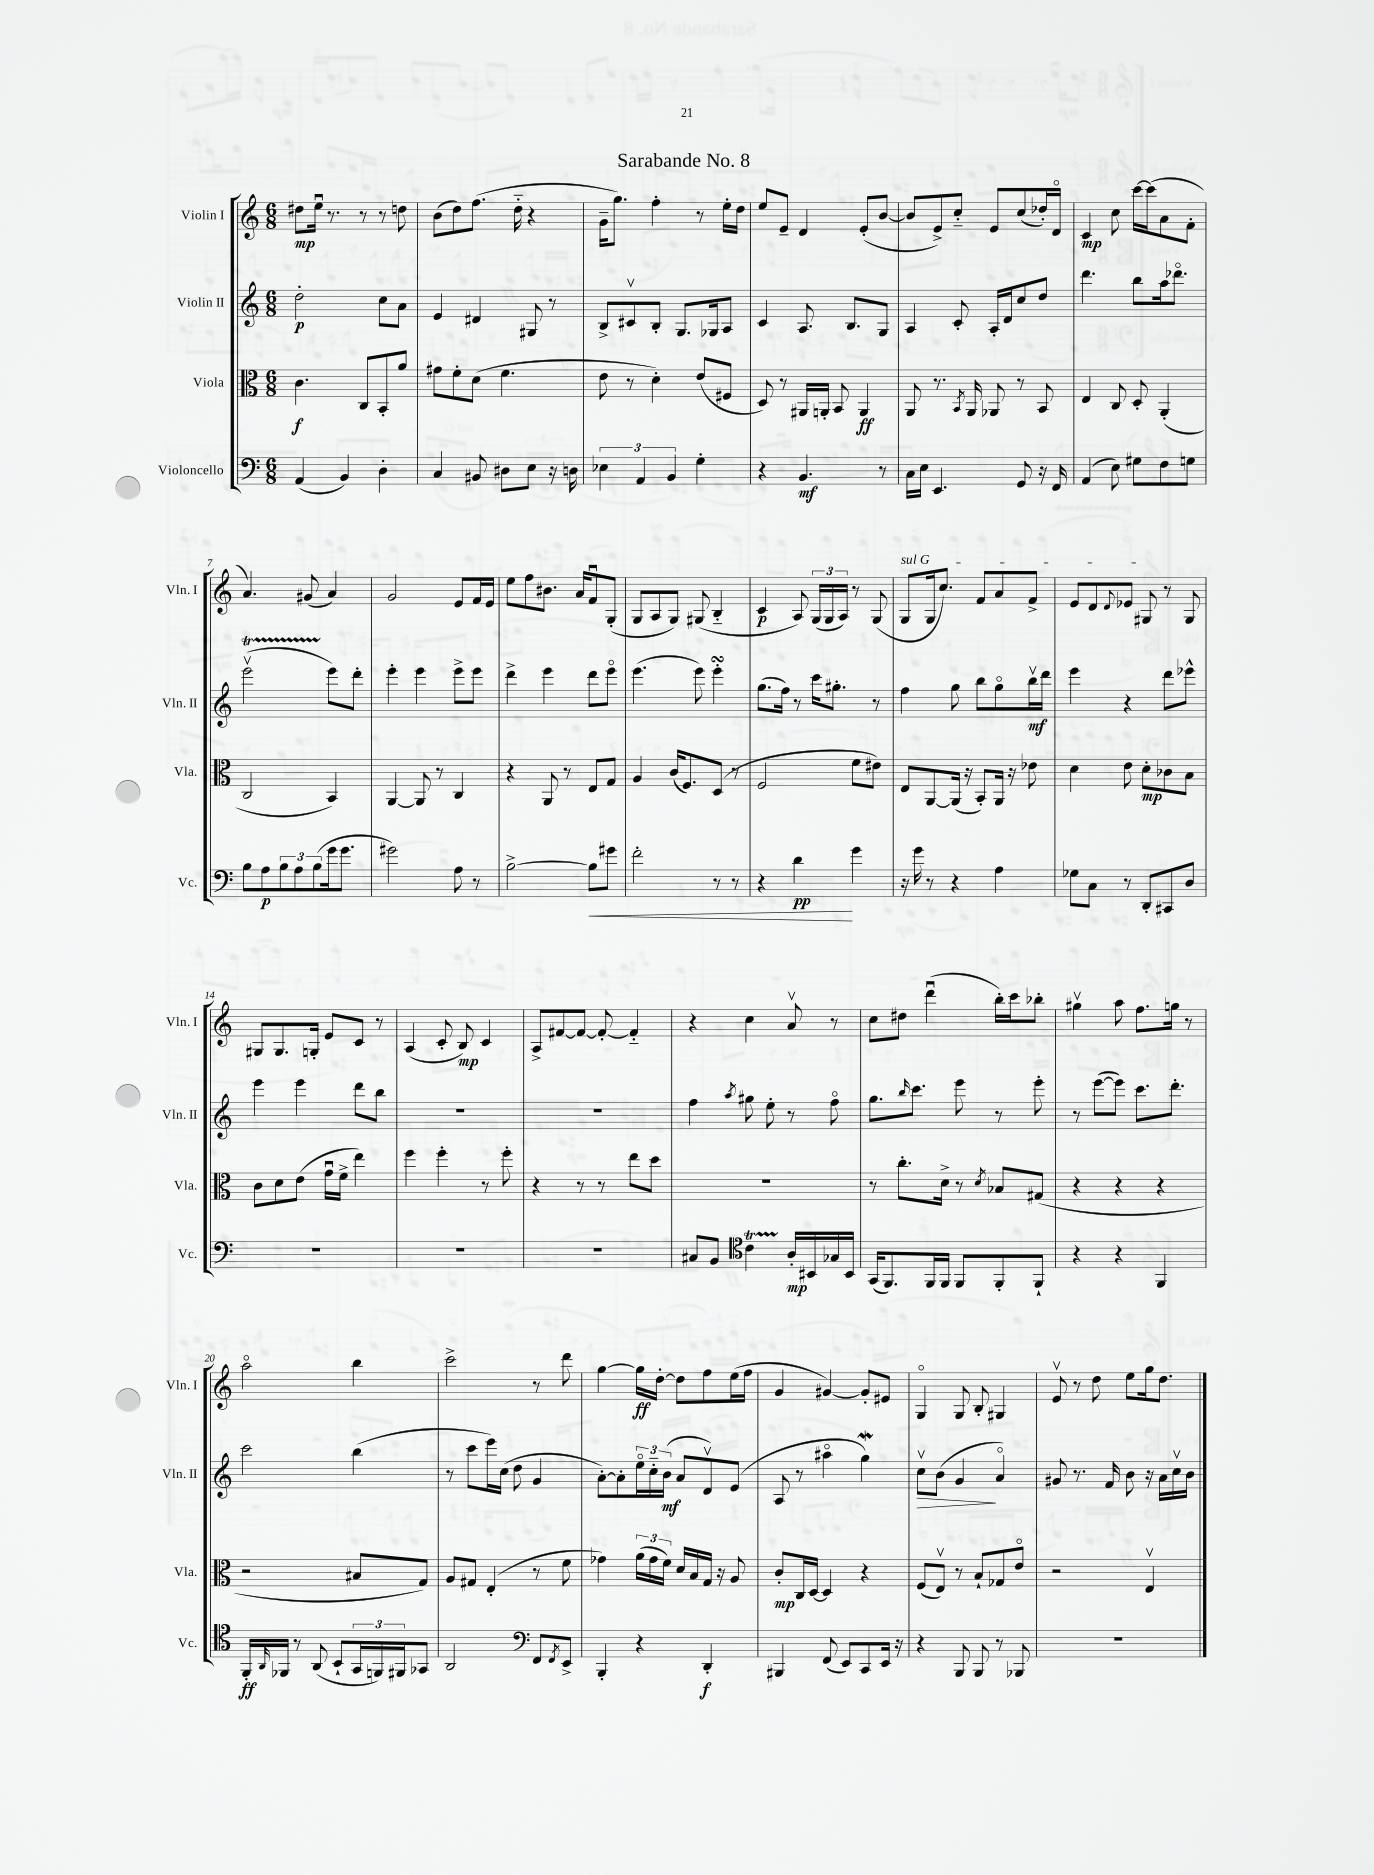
\header { title = "Sarabande No. 8" }
<<
\new StaffGroup <<
\new Staff = "s0" \with { instrumentName = "Violin I" shortInstrumentName = "Vln. I" } {
    \clef treble \key c \major \numericTimeSignature \time 6/8
    dis''8\mp e''16\downbow r8. r8 r8 d''8 |
    b'8( d''8) f''8.( d''16-_ r4 |
    g'16-- g''8.) f''4-. r8 e''16-. d''16 |
    e''8 e'8-- d'4 e'8-.( b'8~ |
    b'8 e'8->) c''8-_ e'8 c''8( des''16-.) d'16\flageolet |
    c'4\mp c''8 c'''16~ c'''16( a'8 f'8-. |
    a'4.) gis'8( a'4) |
    g'2 e'8 f'16 e'16 |
    e''8 f''8 bis'8. a'16 f'8\downbow g8-.( |
    g8 a8 g8) gis8( b4-_ |
    c'4\p a8) \tuplet 3/2 { g16( g16 a16) } r8 g8( |
    \once \override TextSpanner.bound-details.left.text = \markup { \italic "sul G" } g8\startTextSpan g16 c''8.) f'8 a'8 f'8-> |
    e'8 d'8 \appoggiatura { d'8 } ees'8 gis8\stopTextSpan r8 gis8 |
    gis8 gis8. g16-. e'8 c'8 r8 |
    a4( c'8-. b8\mp) c'4 |
    a8-> fis'8~ fis'8~ fis'8~-. fis'4-_ |
    r4 c''4 a'8\upbow r8 |
    c''8 dis''8 d'''4\downbow( b''16-.) c'''16 bes''8-. |
    gis''4\upbow a''8 f''8. g''16 r8 |
    a''2\flageolet b''4 |
    c'''2-> r8 d'''8 |
    g''4~ g''16\ff d''16~-. d''8 f''8 e''16( f''16 |
    g'4 gis'4~) gis'8-. eis'8 |
    g4\flageolet g8 b8-. gis4 |
    e'8\upbow r8 d''8 e''8 g''16 d''8. \bar "|." |
}
\new Staff = "s1" \with { instrumentName = "Violin II" shortInstrumentName = "Vln. II" } {
    \clef treble \key c \major \numericTimeSignature \time 6/8
    d''2-.\p c''8 a'8 |
    e'4 dis'4 gis8 r8 |
    b8-> cis'8\upbow b8-. g8. ges16 a8 |
    c'4 a8. b8. g8 |
    a4 c'8-. a16-. d'16 c''8 d''8 |
    d'''4. b''8 a''16 des'''8.\flageolet |
    e'''2\upbow\startTrillSpan( e'''8\stopTrillSpan) d'''8-. |
    e'''4-. e'''4 e'''8-> e'''8 |
    d'''4-> e'''4 d'''8 e'''8\flageolet |
    e'''4.( e'''8) e'''4-.\turn |
    g''8.( f''16) r8 c'''16 gis''8.-. r8 |
    f''4 g''8 b''8 g''8\flageolet b''16\upbow\mf d'''16 |
    e'''4 r4 d'''8 ees'''8-^ |
    e'''4 e'''4 d'''8 b''8 |
    R2. |
    R2. |
    f''4 \acciaccatura { a''8 } gis''8 e''8-. r8 f''8\flageolet |
    g''8. \grace { b''16 } c'''8. e'''8 r8 e'''8-. |
    r8 e'''8~( e'''8) c'''8. d'''8.-. |
    c'''2 b''4( |
    r8 c'''8 e'''16) c''16( d''8 g'4 |
    a'8~-.) a'8-. \tuplet 3/2 { e''16\flageolet c''16-_ b'16\mf( } a'8 d'8\upbow) e'8( |
    a8 r8 ais''4\flageolet g''4\mordent) |
    c''8\upbow\> b'8( g'4\! a'4\flageolet) |
    gis'8 r8. f'16 b'8 r16 a'16 c''16\upbow b'16 \bar "|." |
}
\new Staff = "s2" \with { instrumentName = "Viola" shortInstrumentName = "Vla." } {
    \clef alto \key c \major \numericTimeSignature \time 6/8
    c'4.\f c8 b,8-. a'8 |
    gis'8 f'8-. d'8( f'4. |
    e'8 r8 d'4-.) e'8( fis8 |
    d8) r8 ais,16 a,16-. b,8 a,4\ff |
    a,8 r8. \acciaccatura { b,8 } a,16 aes,8 r8 b,8 |
    e4 c8 d8-. a,4-.( |
    c2 b,4) |
    a,4~ a,8 r8 c4 |
    r4 a,8 r8 e8 g8 |
    a4 c'16( f8.) d8( r8 |
    f2 f'8 eis'8) |
    e8 a,8~ a,16( r16 b,8-.) a,16 r16 ees'8 |
    d'4 e'8 d'8-.\mp ces'8 b8 |
    c'8 d'8 e'8( g'16\downbow f'16-> e''4) |
    f''4 f''4-. r8 f''8-. |
    r4 r8 r8 e''8 d''8 |
    R2. |
    r8 c''8.-. d'16-> r8 \acciaccatura { d'8 } bes8 gis8( |
    r4 r4 r4 |
    r2 bis8 g8) |
    a8 gis8 e4-.( r8 f'8 |
    ges'4) \tuplet 3/2 { a'16( ges'16 f'16) } d'16 b16 g16 r16 a8 |
    c'8-.\mp c16 d16~ d4 r4 |
    f8( e8\upbow) r8 b8-! ges8 e'8\flageolet |
    r2 e4\upbow \bar "|." |
}
\new Staff = "s3" \with { instrumentName = "Violoncello" shortInstrumentName = "Vc." } {
    \clef bass \key c \major \numericTimeSignature \time 6/8
    a,4( b,4) d4-. |
    c4 bis,8 dis8 e8 r16 d16 |
    \tuplet 3/2 { ees4 a,4 b,4 } g4-. |
    r4 b,4.\mf r8 |
    c16 e16 e,4. g,8 r16 f,16 |
    a,4( e8) gis8 f8 g8 |
    b8 a8\p \tuplet 3/2 { b8 a8 b8( } g'16 g'8. |
    gis'2) a8 r8 |
    b2~-> b8\< gis'8 |
    f'2-. r8 r8 |
    r4 d'4\pp\! g'4 |
    r16 g'16 r8 r4 a4 |
    ges8 c8 r8 d,8-. cis,8 d8 |
    R2. |
    R2. |
    R2. |
    cis8 b,8 \clef tenor c'4\startTrillSpan a16-.\stopTrillSpan\mp bis,16 ges16 bis,16 |
    g,16( f,8.) f,16 f,16 f,8 f,8-. f,8-! |
    r4 r4 f,4 |
    f,16-.\ff \grace { a,16 } fes,16 r8 a,8( b,8-! \tuplet 3/2 { g,16 f,16) fis,16 } ges,8 |
    a,2 \clef bass f,8 \acciaccatura { f,8 } e,8-> |
    b,,4-. r4 d,4-.\f |
    bis,,4 f,8( e,8) c,8 e,16 r16 |
    r4 b,,8 b,,8 r8 bes,,8 |
    R2. \bar "|." |
}
>>
>>
